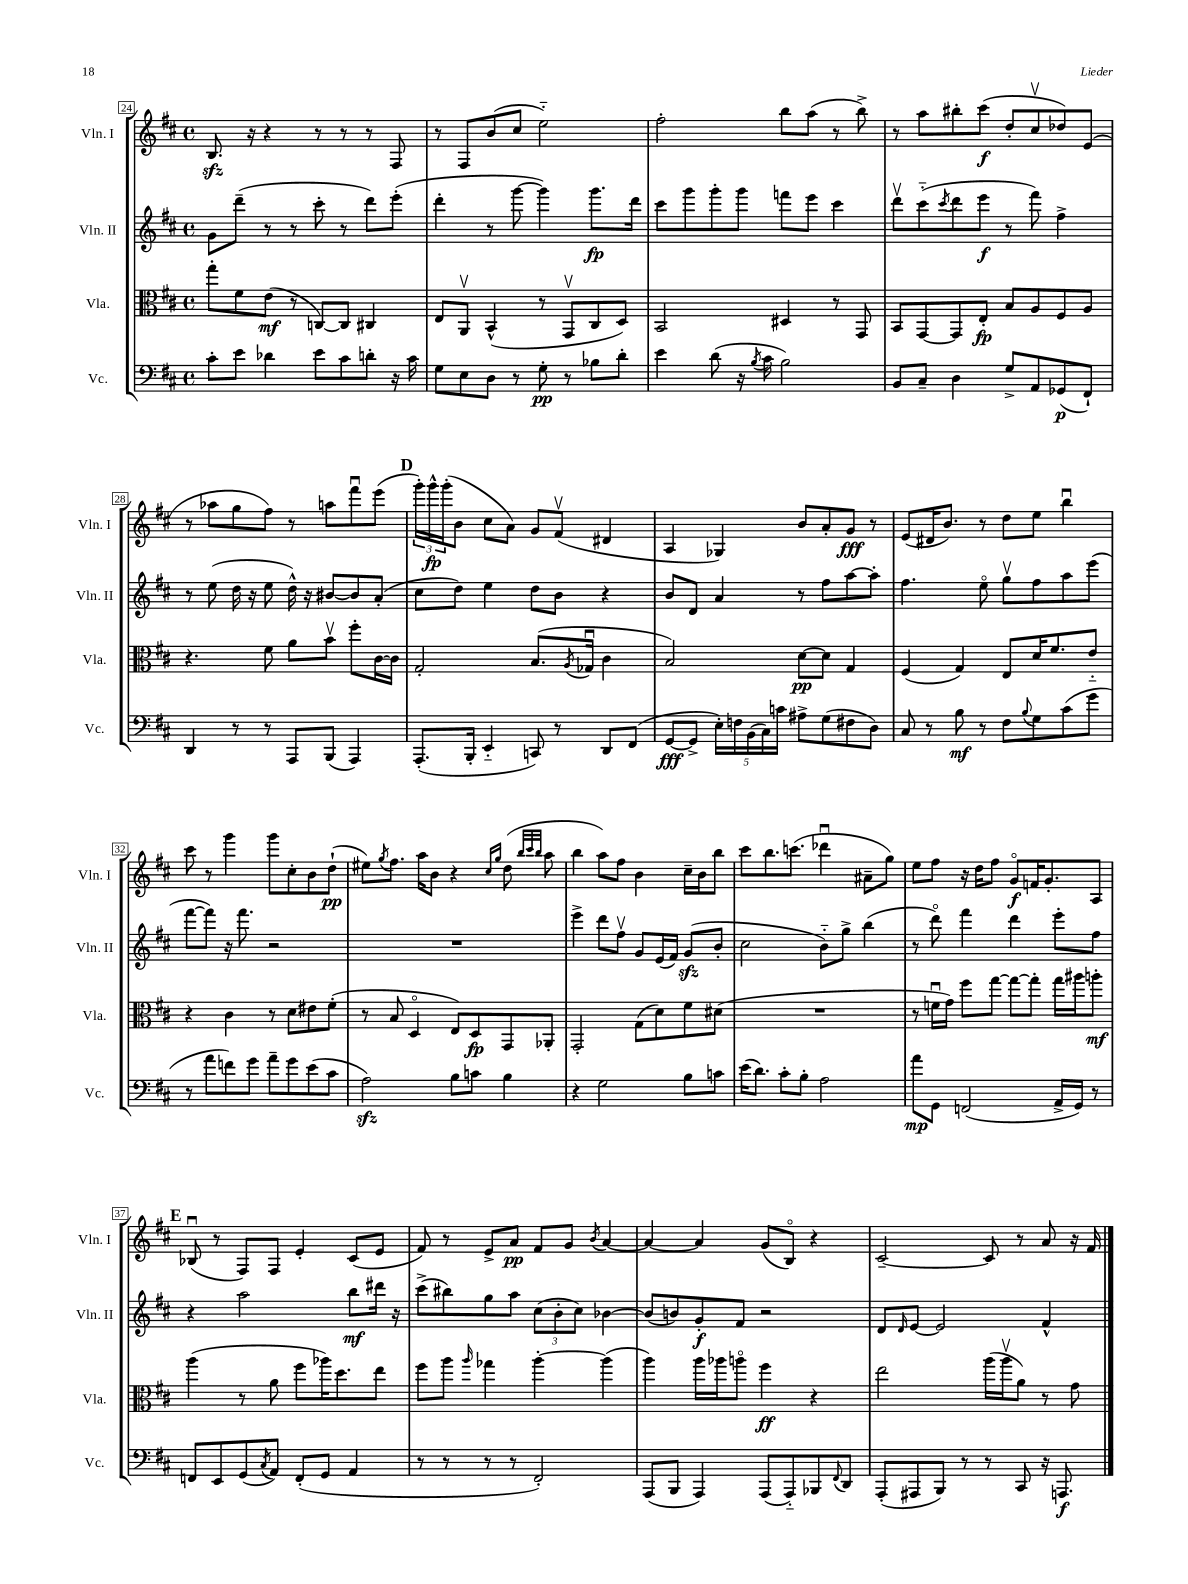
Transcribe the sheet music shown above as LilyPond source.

<<
\new StaffGroup <<
\new Staff = "s0" \with { instrumentName = "Vln. I" shortInstrumentName = "Vln. I" } {
    \clef treble \key d \major \defaultTimeSignature \time 4/4
    b8.\sfz r16 r4 r8 r8 r8 fis8 |
    r8 fis8 b'8( cis''8 e''2-_) |
    fis''2-. b''8 a''8( r8 b''8->) |
    r8 a''8 bis''8-. cis'''8\f( d''8-. cis''8\upbow des''8) e'8( |
    r8 aes''8 g''8 fis''8) r8 a''8 fis'''8\downbow e'''8( |
    \mark \markup { \bold "D" } \tuplet 3/2 { g'''16-.) g'''16-^\fp g'''16-.( } b'8 cis''8 a'8) g'8 fis'8\upbow( dis'4 |
    a4 ges4) b'8 a'8-. g'8\fff r8 |
    e'8( dis'16 b'8.) r8 d''8 e''8 b''4\downbow |
    cis'''8 r8 g'''4 g'''8 cis''8-. b'8 d''8-!\pp( |
    eis''8) \acciaccatura { g''8 } fis''8. a''16 b'8 r4 \grace { cis''16 g''16 } d''8( \grace { b''32 cis'''32 b''32 } a''8 |
    b''4 a''8) fis''8 b'4 cis''16-- b'16 b''8 |
    cis'''8 b''8. c'''8.( des'''4\downbow ais'8-- g''8) |
    e''8 fis''8 r16 d''16 fis''8 g'8\flageolet\f f'16 g'8.-. a8 |
    \mark \markup { \bold "E" } bes8\downbow( r8 fis8) fis8 e'4-. cis'8( e'8 |
    fis'8) r8 e'8-> a'8\pp fis'8 g'8 \acciaccatura { b'8 } a'4~ |
    a'4~ a'4 g'8( b8\flageolet) r4 |
    cis'2~-- cis'8 r8 a'8 r16 fis'16 \bar "|." |
}
\new Staff = "s1" \with { instrumentName = "Vln. II" shortInstrumentName = "Vln. II" } {
    \clef treble \key d \major \defaultTimeSignature \time 4/4
    g'8 d'''8--( r8 r8 cis'''8-. r8 d'''8) e'''8-.( |
    d'''4-. r8 g'''8~ g'''4) g'''8.\fp d'''16 |
    cis'''8 g'''8 g'''8-. g'''8 f'''8 e'''8 cis'''4 |
    d'''8\upbow cis'''8-_( \acciaccatura { cis'''8 } d'''8 e'''8\f r8 fis'''8) fis''4-> |
    r8 e''8( d''16 r16 e''8 d''16-^) r16 bis'8~ bis'8 a'8-.( |
    \mark \markup { \bold "D" } cis''8 d''8) e''4 d''8 b'8 r4 |
    b'8 d'8 a'4 r8 fis''8 a''8~ a''8-. |
    fis''4. e''8\flageolet g''8\upbow fis''8 a''8 e'''8( |
    fis'''8~ fis'''8) r16 fis'''8. r2 |
    R1 |
    e'''4-> d'''8 fis''8\upbow g'8 e'16( fis'16) g'8\sfz( b'8-. |
    cis''2 b'8-_) g''8-> b''4( |
    r8 d'''8\flageolet) fis'''4 d'''4 e'''8-. fis''8 |
    \mark \markup { \bold "E" } r4 a''2 b''8\mf dis'''16 r16 |
    cis'''8->( bis''8) g''8 a''8 \tuplet 3/2 { cis''8( b'8-. cis''8) } bes'4~ |
    bes'8( b'8) g'8-.\f fis'8 r2 |
    d'8 \grace { d'16 } e'8~ e'2 fis'4-^ \bar "|." |
}
\new Staff = "s2" \with { instrumentName = "Vla." shortInstrumentName = "Vla." } {
    \clef alto \key d \major \defaultTimeSignature \time 4/4
    g''8-. fis'8 e'8\mf( r8 c8~) c8 cis4 |
    e8 a,8\upbow b,4-^( r8 g,8\upbow cis8 d8) |
    b,2 dis4 r8 g,8 |
    b,8 g,8~ g,8 e8-.\fp b8 a8 fis8 a8 |
    r4. fis'8 a'8 b'8\upbow fis''8-. cis'16~ cis'16 |
    \mark \markup { \bold "D" } g2-. b8.( \acciaccatura { a8 } ges16\downbow cis'4 |
    b2) d'8~\pp d'8 g4 |
    fis4( g4) e8 d'16 fis'8. e'8-_ |
    r4 cis'4 r8 d'8 eis'8 fis'8-.( |
    r8 b8 d4\flageolet e8) d8\fp g,8 aes,8-. |
    g,2-. g8( d'8) fis'8 dis'8( |
    R1 |
    r8 f'16\downbow g'16) fis''8 g''8~ g''8~ g''8-. g''16 ais''16 a''8-.\mf |
    \mark \markup { \bold "E" } a''4( r8 a'8 fis''8 aes''16) d''8. e''8 |
    fis''8 a''8 \grace { a''16 } ges''4 a''4~-. a''4( |
    a''4) a''16 aes''16 a''8\flageolet fis''4\ff r4 |
    e''2 a''16( a''16\upbow a'8) r8 g'8 \bar "|." |
}
\new Staff = "s3" \with { instrumentName = "Vc." shortInstrumentName = "Vc." } {
    \clef bass \key d \major \defaultTimeSignature \time 4/4
    cis'8-. e'8 des'4 e'8 cis'8 d'8-. r16 cis'16 |
    g8 e8 d8 r8 g8-.\pp r8 bes8 d'8-. |
    e'4 d'8( r16 \acciaccatura { b8 } cis'16 b2) |
    b,8 cis8-- d4 g8-> a,8 ges,8\p( fis,8-!) |
    d,4 r8 r8 a,,8 b,,8( a,,4) |
    \mark \markup { \bold "D" } a,,8.-.( b,,16-. e,4-_ c,8) r8 d,8 fis,8( |
    g,8~\fff g,8-> \tuplet 5/4 { e16-.) f16 b,16( cis16) c'16 } ais8-> g8( fis8 d8) |
    cis8 r8 b8\mf r8 fis8 \appoggiatura { b8 } g8 cis'8( g'8 |
    r8 a'8 f'8) g'8 a'8-- g'8 e'8( cis'8 |
    a2\sfz) b8 c'8 b4 |
    r4 g2 b8 c'8 |
    e'16( d'8.) cis'8-. b8-. a2 |
    a'8\mp g,8 f,2( a,16-> g,16) r8 |
    \mark \markup { \bold "E" } f,8 e,8 g,8( \acciaccatura { cis8 } a,8) f,8-.( g,8 a,4 |
    r8 r8 r8 r8 fis,2-.) |
    a,,8( b,,8 a,,4) a,,8( a,,8-_) bes,,8 \appoggiatura { fis,8 } d,8 |
    a,,8-.( ais,,8 b,,8) r8 r8 cis,8 r16 a,,8.\f \bar "|." |
}
>>
>>
\layout { \context { \Score currentBarNumber = #24 \override BarNumber.stencil = #(make-stencil-boxer 0.1 0.3 ly:text-interface::print) } }
